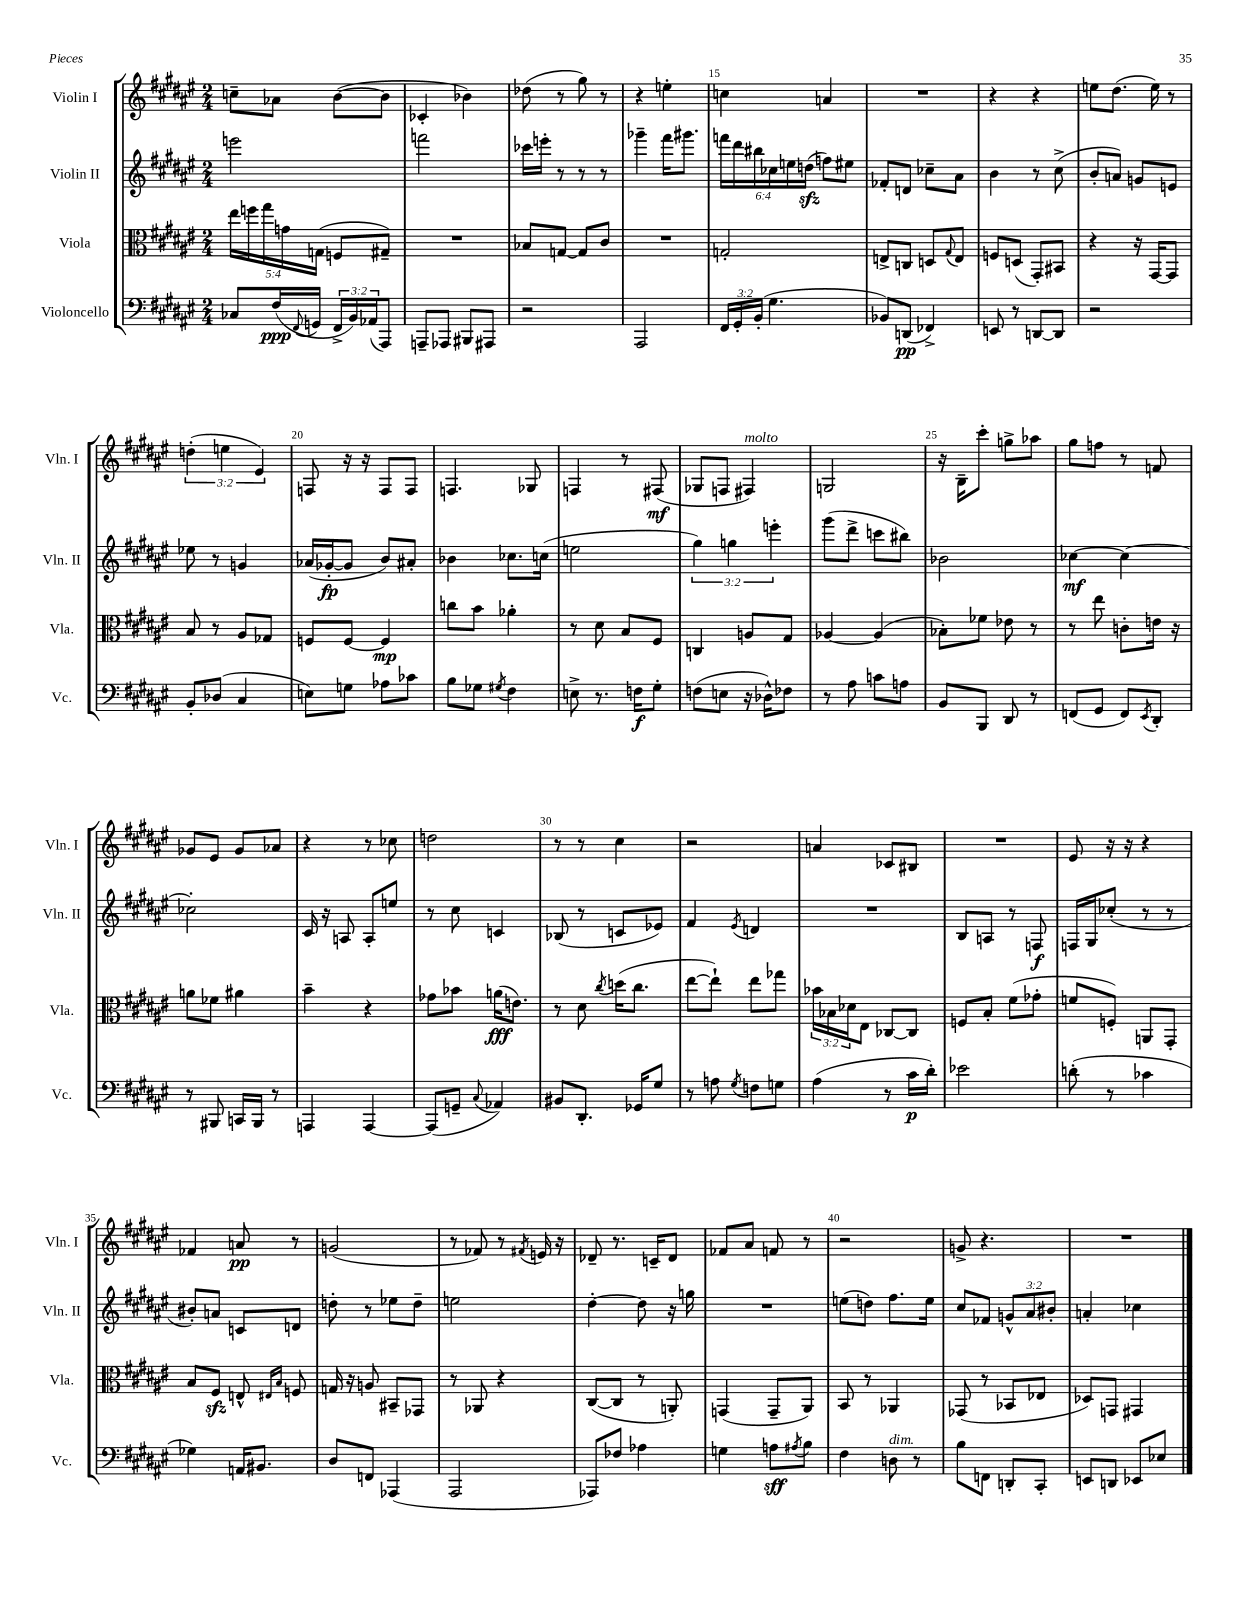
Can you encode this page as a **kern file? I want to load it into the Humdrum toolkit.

**kern	**kern	**kern	**kern
*staff4	*staff3	*staff2	*staff1
*clefF4	*clefC3	*clefG2	*clefG2
*k[f#c#g#d#a#e#]	*k[f#c#g#d#a#e#]	*k[f#c#g#d#a#e#]	*k[f#c#g#d#a#e#]
*M2/4	*M2/4	*M2/4	*M2/4
8C-	20ee#	2eee	8cc~
.	20ff	.	.
.	20gg#	.	.
(16F#	.	.	8a-
.	20g	.	.
8qqFF#	.	.	.
16GG	.	.	.
.	(20G	.	.
24FF#^	8F	.	([8b
24BB)	.	.	.
(24AA-	.	.	.
8AAA#)	8G#~)	.	8b]
=	=	=	=
8AAA~	2r	2fff	4c-'
8AAA-	.	.	.
8BBB#	.	.	4b-)
8AAA#	.	.	.
=	=	=	=
2r	8B-	16ccc-	(8dd-
.	.	16eee'	.
.	[8G	8r	8r
.	8G]	8r	8gg#)
.	8c#	8r	8r
=	=	=	=
2AAA#	2r	4ggg-~	4r
.	.	16fff#	4ee'
.	.	8.ggg#	.
=	=	=	=
24FF#	2G'	24fff	4cc
24GG#'	.	24ddd#	.
(24BB'	.	24bb#	.
4.G#	.	24cc-	.
.	.	24ee	.
.	.	(24dd	.
.	.	8ff)	4a
.	.	8ee#	.
=	=	=	=
8BB-)	8E^	8f-'	2r
(8DD	8C	8d	.
4FF-^)	8D	8cc-~	.
.	8qqG#	.	.
.	8E	8a#	.
=	=	=	=
8EE	8F	4b	4r
8r	(8D	.	.
[8DD	8GG#')	8r	4r
8DD]	8BB#	(8cc#^	.
=	=	=	=
2r	4r	8b'	8ee
.	.	8a)	(8.dd#
.	16r	8g	.
.	[16GG#	.	16ee)
.	8GG#]	8e	8r
=	=	=	=
8BB'	8B	8ee-	(6dd'
(8D-	8r	8r	.
.	.	.	6ee
4C#	8A#	4g	.
.	.	.	6e#)
.	8G-	.	.
=	=	=	=
8E)	8F	(16a-	8F
.	.	[16g-'	.
8G	[8F	8g-]	16r
.	.	.	16r
8A-	4F]	8b)	8F
8c-	.	8a#'	8F
=	=	=	=
8B	8cc	4b-	4.F
8G-	8b	.	.
8qG#	.	.	.
4F#	4a-'	8.cc-	.
.	.	.	8G-
.	.	(16cc	.
=	=	=	=
8E^	8r	2ee	4F
8.r	8d#	.	.
.	8B	.	8r
16F	.	.	.
8G#'	8F#	.	(8F#
=	=	=	=
(8F	4C	6gg#)	8G-
8E	.	.	8F
.	.	6gg	.
16r	8A	.	4F#)
16D-^^)	.	.	.
.	.	6eee'	.
8F-	8G#	.	.
=	=	=	=
8r	[4A-	(8ggg#	2G
8A#	.	8ddd#^	.
8c	(4A-]	8ccc	.
8A	.	8bb#)	.
=	=	=	=
8BB	8B-')	2b-	16r
.	.	.	16B~
8BBB	8f-	.	8ccc#'
8DD#	8e-	.	8gg^
8r	8r	.	8aa-
=	=	=	=
(8FF	8r	[4cc-	8gg#
8GG#	8ee#	.	8ff
8FF)	8c'	4cc-_	8r
8qEE#	.	.	.
8DD#'	16e	.	8f
.	16r	.	.
=	=	=	=
8r	8a	2cc-']	8g-
8BBB#	8f-	.	8e#
16CC	4a#	.	8g-
16BBB#	.	.	.
8r	.	.	8a-
=	=	=	=
4AAA	4b~	16c#	4r
.	.	16r	.
.	.	8A	.
[4AAA	4r	8A'	8r
.	.	8ee	8cc-
=	=	=	=
(8AAA]	8g-	8r	2dd
8GG~	8b-	8cc#	.
8qqC#	.	.	.
4AA-)	(16a	4c	.
.	8.e)	.	.
=	=	=	=
8BB#	8r	(8B-	8r
8.DD#'	8d#	8r	8r
.	8qcc#	.	.
.	(16dd	8c	4cc#
16GG-	8.cc#	.	.
8G#	.	8e-)	.
=	=	=	=
8r	[8ee#	4f#	2r
8A	8ee#`])	.	.
8qG#	.	8qe#	.
8F	8ee#	4d	.
8G	8gg-	.	.
=	=	=	=
(4A#	24b-	2r	4a
.	24B-	.	.
.	24d-	.	.
.	8E#	.	.
8r	[8C-	.	8c-
16c#	8C-]	.	8B#
16d#')	.	.	.
=	=	=	=
2e-	8F	8B	2r
.	8B'	8A	.
.	(8f#	8r	.
.	8g-'	8F	.
=	=	=	=
(8d'	8f	16F	8e#
.	.	16G#	.
8r	8F')	(8cc-'	16r
.	.	.	16r
4c-	8AA	8r	4r
.	8GG#'	8r	.
=	=	=	=
4G-)	8B	8b#')	4f-
.	8F#	8a	.
16AA	8E^^	8c	8a
8.BB#	.	.	.
.	16qqE#	.	.
.	16qqB	.	.
.	8F	8d	8r
=	=	=	=
8D#	16G	8dd'	(2g
.	16r	.	.
8FF	8A	8r	.
(4AAA-	8BB#~	8ee-	.
.	8GG-	8dd~	.
=	=	=	=
2AAA#	8r	2ee	8r
.	8AA-	.	8f-)
.	4r	.	8r
.	.	.	8qf#
.	.	.	16e
.	.	.	16r
=	=	=	=
8AAA-)	([8C#	[4dd#'	8d-~
8F-	8C#]	.	8.r
4A-	8r	8dd#]	.
.	.	.	16c~
.	8AA')	16r	8d-
.	.	16gg	.
=	=	=	=
4G	(4GG	2r	8f-
.	.	.	8a#
8A	8GG~	.	8f
8qA#	.	.	.
8B	8AA#)	.	8r
=	=	=	=
4F#	8BB	(8ee	2r
.	8r	8dd)	.
8D	4AA-	8.ff#	.
8r	.	.	.
.	.	16ee	.
=	=	=	=
8B	(8GG-	8cc#	8g^
8FF	8r	8f-	4.r
8DD'	8BB-	12g^^	.
.	.	12a#	.
8CC#'	8E-	.	.
.	.	12b#'	.
=	=	=	=
8EE	8D-)	4a'	2r
8DD	8GG	.	.
8EE-	4GG#	4cc-	.
8E-	.	.	.
==	==	==	==
*-	*-	*-	*-
